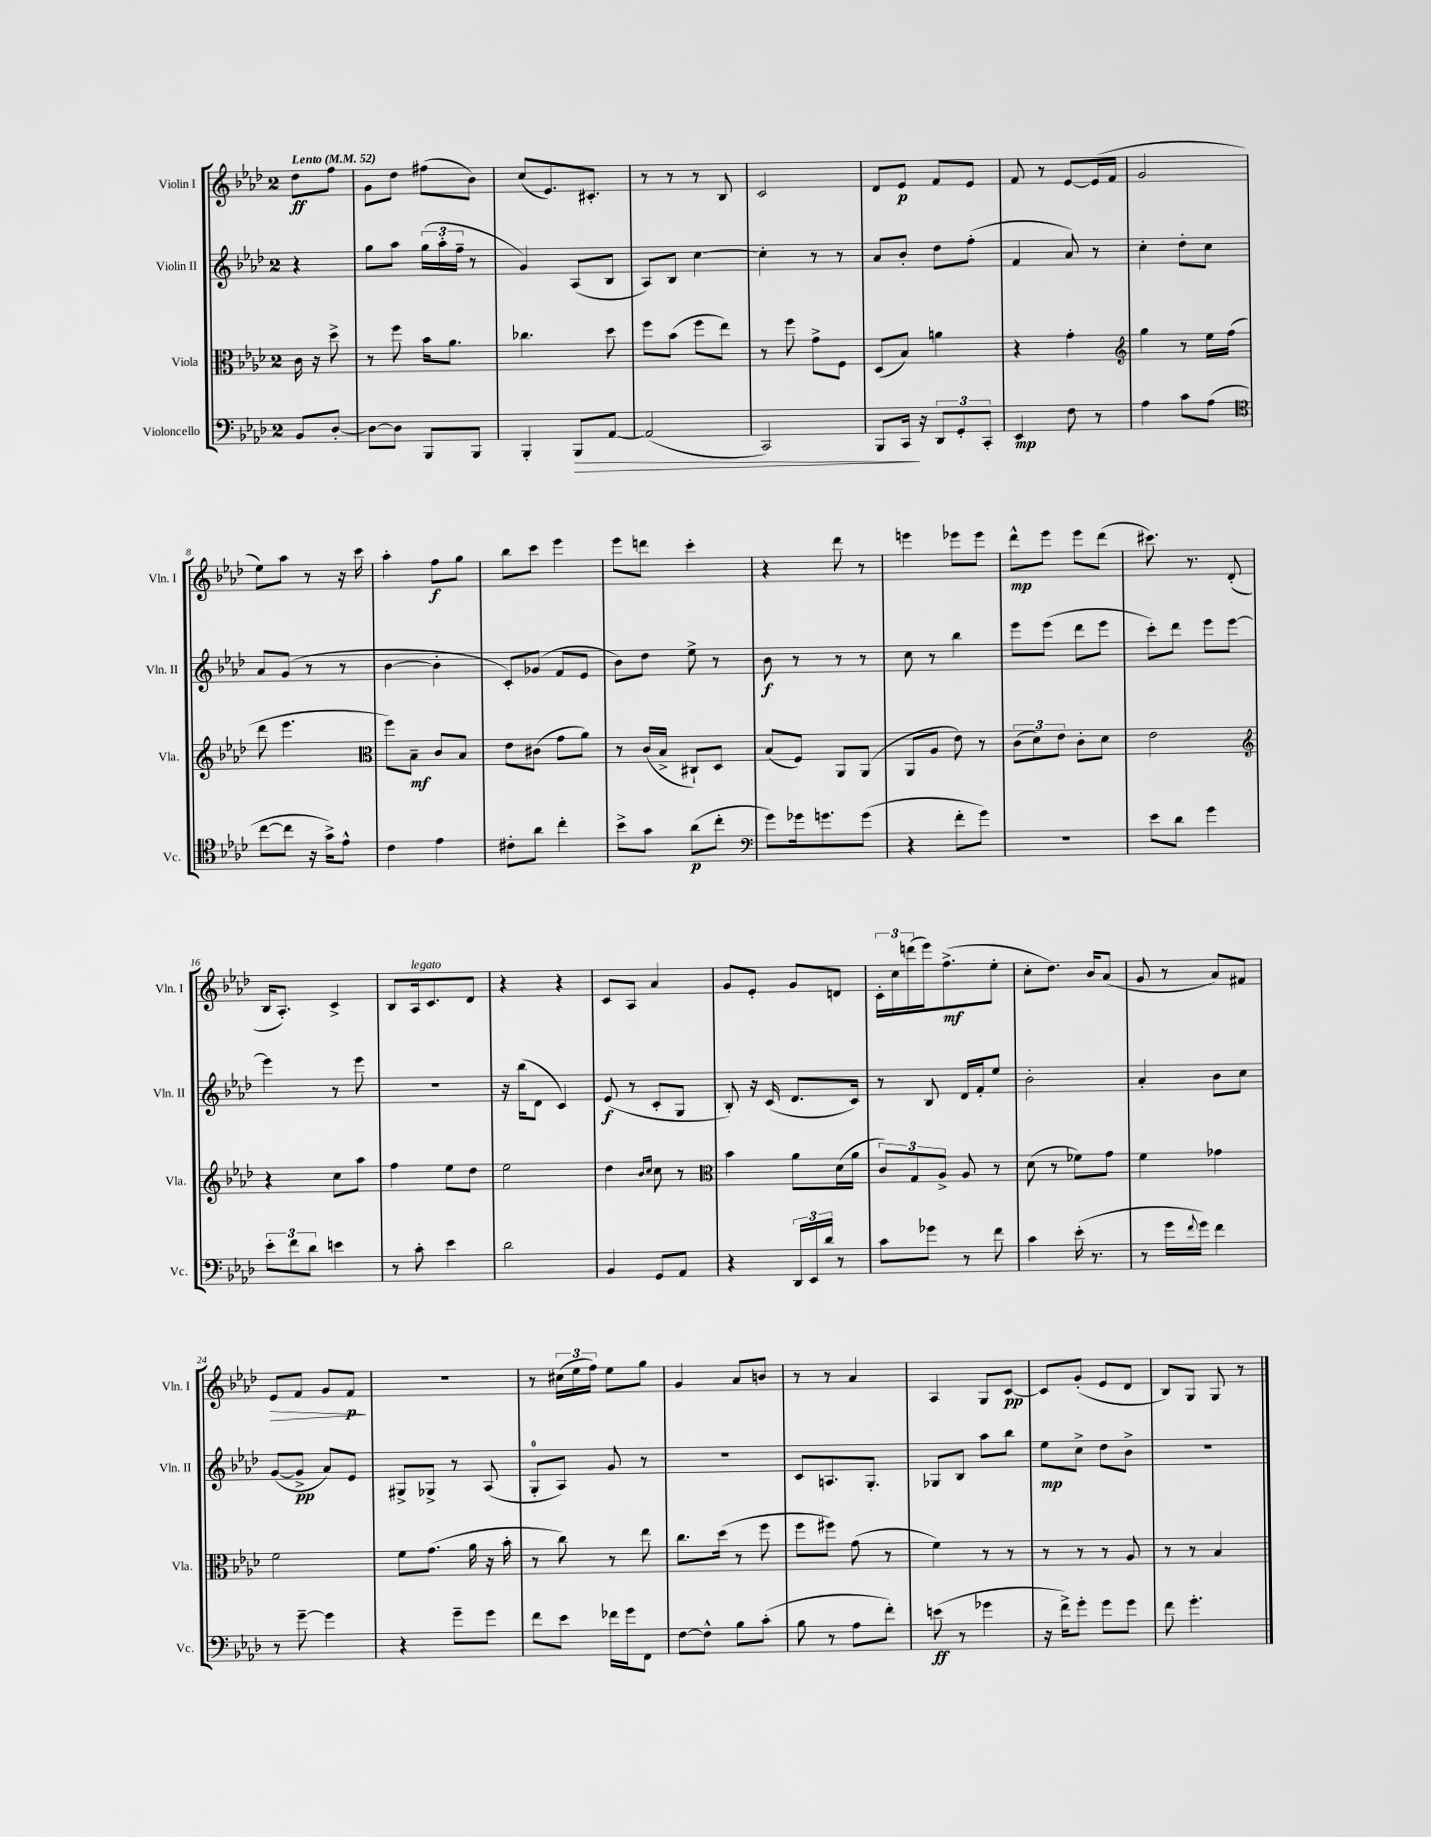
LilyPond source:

<<
\new StaffGroup <<
\new Staff = "s0" \with { instrumentName = "Violin I" shortInstrumentName = "Vln. I" } {
    \clef treble \key aes \major \once \override Staff.TimeSignature.style = #'single-digit \time 2/4 \partial 4 \tempo "Lento" 4 = 52
    des''8\ff f''8 |
    g'8 des''8 fis''8( bes'8) |
    c''8( ees'8.) cis'8.-. |
    r8 r8 r8 bes8 |
    c'2 |
    des'8 ees'8\p f'8 ees'8 |
    f'8 r8 ees'8~ ees'16( f'16 |
    g'2 |
    ees''8) aes''8 r8 r16 c'''16 |
    aes''4-. f''8\f g''8 |
    bes''8 c'''8 ees'''4 |
    ees'''8 d'''8 c'''4-. |
    r4 des'''8 r8 |
    e'''4 ees'''8 ees'''8 |
    des'''8-^\mp ees'''8 ees'''8 des'''8( |
    cis'''8.) r8. des'8-.( |
    bes16 aes8.-.) c'4-> |
    bes8 aes16^\markup { \italic "legato" } c'8. des'8 |
    r4 r4 |
    c'8 aes8 aes'4 |
    g'8 ees'8-. g'8 d'8 |
    \tuplet 3/2 { c'16-. c''16 d'''16( } ees'''16) f''8.->\mf( ees''8-. |
    c''8-. des''8.) bes'16 aes'8( |
    g'8 r8 aes'8) fis'8 |
    ees'8\> f'8 g'8 f'8\p\! |
    R2 |
    r8 \tuplet 3/2 { cis''16( ees''16 f''16) } ees''8 g''8 |
    g'4 aes'8 b'8 |
    r8 r8 aes'4 |
    aes4 g8 c'8~\pp |
    c'8 g'8-.( ees'8 des'8 |
    bes8) g8 g8 r8 \bar "|." |
}
\new Staff = "s1" \with { instrumentName = "Violin II" shortInstrumentName = "Vln. II" } {
    \clef treble \key aes \major \once \override Staff.TimeSignature.style = #'single-digit \time 2/4 \partial 4
    r4 |
    g''8 aes''8 \tuplet 3/2 { g''16( aes''16-. f''16-- } r8 |
    g'4) aes8( bes8 |
    aes8) bes8 c''4~ |
    c''4-. r8 r8 |
    aes'8 bes'8-. des''8 f''8-.( |
    f'4 aes'8) r8 |
    c''4-. des''8-. c''8 |
    aes'8 g'8( r8 r8 |
    bes'4~ bes'4-. |
    c'8-.) ges'8( f'8 ees'8 |
    bes'8) des''8 ees''8-> r8 |
    bes'8\f r8 r8 r8 |
    c''8 r8 bes''4 |
    ees'''8 ees'''8( des'''8 ees'''8 |
    c'''8-.) des'''8 ees'''8 ees'''8~ |
    ees'''4 r8 ees'''8 |
    R2 |
    r16 bes''16( des'8 c'4) |
    ees'8\f( r8 c'8-. g8 |
    bes8-.) r16 c'16( des'8. c'16) |
    r8 bes8 des'16 f'16-. ees''8 |
    bes'2-. |
    aes'4-. bes'8 c''8 |
    g'8~( g'8->\pp aes'8) ees'8 |
    gis8-> ges8-> r8 aes8( |
    g8-0-. aes8) g'8 r8 |
    R2 |
    c'8 a8. g8.-. |
    ges8 bes8 aes''8 bes''8 |
    ees''8\mp c''8-> des''8 bes'8-> |
    r2 \bar "|." |
}
\new Staff = "s2" \with { instrumentName = "Viola" shortInstrumentName = "Vla." } {
    \clef alto \key aes \major \once \override Staff.TimeSignature.style = #'single-digit \time 2/4 \partial 4
    c'16 r16 des''8-> |
    r8 f''8 bes'16 aes'8. |
    ces''4. des''8 |
    f''8 bes'8( f''8 ees''8) |
    r8 f''8 g'8-> f8 |
    des8( bes8) a'4 |
    r4 g'4-. |
    \clef treble g''4 r8 ees''16 f''16( |
    des'''8 ees'''4. |
    \clef alto f''8) bes8--\mf c'8 bes8 |
    ees'8 cis'8( g'8 aes'8) |
    r8 c'16( bes16-> cis8-!) des8 |
    bes8( f8) aes,8 aes,8( |
    aes,8 aes8 ees'8) r8 |
    \tuplet 3/2 { c'8( des'8) ees'8 } c'8-. des'8 |
    ees'2 |
    \clef treble r4 c''8 aes''8 |
    f''4 ees''8 des''8 |
    ees''2 |
    des''4 \grace { bes'16 c''16 } c''8 r8 |
    \clef alto bes'4 aes'8 des'16( aes'16 |
    \tuplet 3/2 { c'8) g8 aes8-> } aes8 r8 |
    des'8( r8 fes'8) g'8 |
    f'4 ges'4 |
    f'2 |
    f'8 g'8.( aes'16 r16 bes'16-. |
    r8 c''8) r8 ees''8 |
    c''8. des''16( r8 f''8 |
    f''8 fis''8) g'8( r8 |
    f'4) r8 r8 |
    r8 r8 r8 aes8 |
    r8 r8 bes4 \bar "|." |
}
\new Staff = "s3" \with { instrumentName = "Violoncello" shortInstrumentName = "Vc." } {
    \clef bass \key aes \major \once \override Staff.TimeSignature.style = #'single-digit \time 2/4 \partial 4
    bes,8 des8~-. |
    des8~ des8 bes,,8 bes,,8 |
    bes,,4-. bes,,8\> aes,8~ |
    aes,2( |
    c,2) |
    bes,,8 c,16\! r16 \tuplet 3/2 { des,8 g,8-. c,8-. } |
    ees,4\mp f8 r8 |
    aes4 c'8 aes8( |
    \clef tenor c''8~ c''8 r16 g'16->) ees'8-^ |
    c'4 ees'4 |
    cis'8-. aes'8 c''4-. |
    bes'8-> g'8 aes'8\p( c''8-. |
    \clef bass g'8) ges'16 g'8. g'8( |
    r4 f'8-. g'8) |
    R2 |
    ees'8 des'8 g'4 |
    \tuplet 3/2 { ees'8-. f'8 des'8 } e'4 |
    r8 c'8-. ees'4 |
    des'2 |
    bes,4 g,8 aes,8 |
    r4 \tuplet 3/2 { des,16 ees,16 des'16 } r8 |
    c'8 ges'8 r8 f'8 |
    c'4 ees'16-.( r8. |
    r8 g'16 \appoggiatura { f'8 } g'16) f'4 |
    r8 g'8~-- g'4 |
    r4 g'8-- g'8 |
    f'8 ees'8 fes'16 g'16 f,8 |
    f8~ f8-^ bes8 c'8-.( |
    bes8 r8 aes8 f'8-.) |
    e'8\ff( r8 ges'4 |
    r16 f'16->) g'8-. g'8 g'8 |
    f'8 g'4.-. \bar "|." |
}
>>
>>
